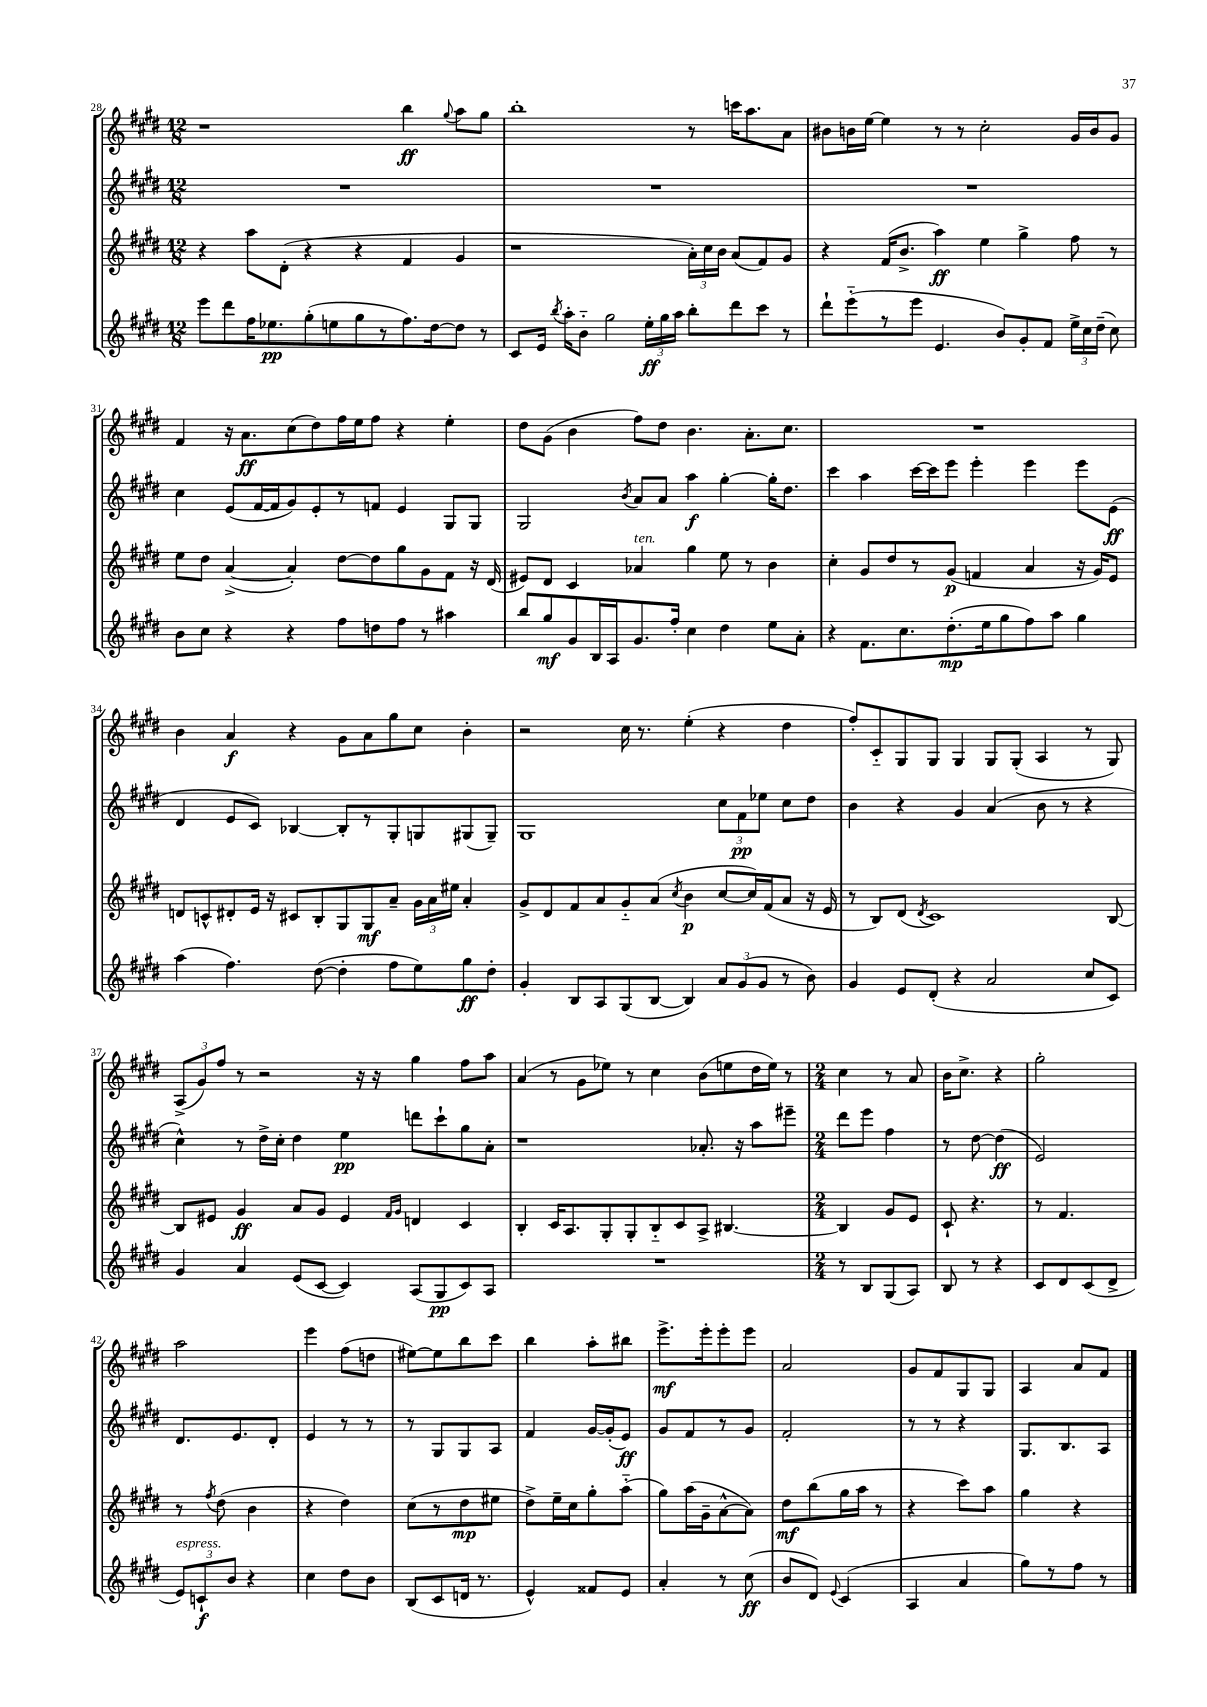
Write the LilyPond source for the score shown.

<<
\new StaffGroup <<
\new Staff = "s0" {
    \clef treble \key e \major \numericTimeSignature \time 12/8
    \autoBeamOff r1 b''4\ff \appoggiatura { gis''8 } a''8[ gis''8] |
    b''1-. r8 c'''16[ a''8. a'8] |
    bis'8[ b'16 e''16]~ e''4 r8 r8 cis''2-. gis'16[ b'16 gis'8] |
    fis'4 r16 a'8.[\ff cis''8( dis''8) fis''16 e''16 fis''8] r4 e''4-. |
    dis''8[ gis'8]( b'4 fis''8[) dis''8] b'4. a'8.[-. cis''8.] |
    R1. |
    b'4 a'4\f r4 gis'8[ a'8 gis''8 cis''8] b'4-. |
    r2 cis''16 r8. e''4-.( r4 dis''4 |
    fis''8[-.) cis'8-_ gis8 gis8] gis4 gis8[ gis8]-.( a4 r8 gis8) |
    \tuplet 3/2 { a8[->( gis'8) fis''8] } r8 r2 r16 r16 gis''4 fis''8[ a''8] |
    a'4( r8 gis'8[ ees''8]) r8 cis''4 b'8[( e''8 dis''16 e''16]) r8 |
    \numericTimeSignature \time 2/4 cis''4 r8 a'8 |
    b'16[ cis''8.]-> r4 |
    gis''2-. |
    a''2 |
    e'''4 fis''8[( d''8] |
    eis''8[~) eis''8 b''8 cis'''8] |
    b''4 a''8[-. bis''8] |
    e'''8.[->\mf e'''16-. e'''8-. e'''8] |
    a'2 |
    gis'8[ fis'8 gis8 gis8] |
    a4 a'8[ fis'8] \bar "|." |
}
\new Staff = "s1" {
    \clef treble \key e \major \numericTimeSignature \time 12/8
    \autoBeamOff R1. |
    R1. |
    R1. |
    cis''4 e'8[( fis'16~ fis'16 gis'8) e'8-. r8 f'8] e'4 gis8[ gis8] |
    gis2 \acciaccatura { b'8 } a'8[ a'8] a''4\f gis''4~-. gis''16[-. dis''8.] |
    cis'''4 a''4 cis'''16[~ cis'''16 e'''8] e'''4-. e'''4 e'''8[ e'8]\ff( |
    dis'4 e'8[ cis'8]) bes4~ bes8[-. r8 gis8-. g8 gis8( gis8]--) |
    gis1 \tuplet 3/2 { cis''8[ fis'8\pp ees''8] } cis''8[ dis''8] |
    b'4 r4 gis'4 a'4( b'8 r8 r4 |
    cis''4-^) r8 dis''16[-> cis''16]-. dis''4 e''4\pp d'''8[ cis'''8-! gis''8 a'8]-. |
    r1 aes'8.-. r16 a''8[ eis'''8]-- |
    \numericTimeSignature \time 2/4 dis'''8[ e'''8] fis''4 |
    r8 dis''8~ dis''4\ff( |
    e'2) |
    dis'8.[ e'8. dis'8]-. |
    e'4 r8 r8 |
    r8 gis8[ gis8 a8] |
    fis'4 gis'16[~ gis'16-.( e'8]\ff) |
    gis'8[ fis'8 r8 gis'8] |
    fis'2-. |
    r8 r8 r4 |
    gis8.[ b8. a8] \bar "|." |
}
\new Staff = "s2" {
    \clef treble \key e \major \numericTimeSignature \time 12/8
    \autoBeamOff r4 a''8[ dis'8]-.( r4 r4 fis'4 gis'4 |
    r1 \tuplet 3/2 { a'16[-.) cis''16 b'16] } a'8[( fis'8) gis'8] |
    r4 fis'16[( b'8.]-> a''4\ff) e''4 gis''4-> fis''8 r8 |
    e''8[ dis''8] a'4~->( a'4-.) dis''8[~ dis''8 gis''8 gis'8 fis'8] r16 dis'16( |
    eis'8[) dis'8] cis'4 aes'4^\markup { \italic "ten." } gis''4 e''8 r8 b'4 |
    cis''4-. gis'8[ dis''8 r8 gis'8]\p( f'4 a'4 r16 gis'16[) e'8] |
    d'8[ c'8-^ dis'8-. e'16] r16 cis'8[ b8-. gis8 gis8\mf a'8]-- \tuplet 3/2 { gis'16[ a'16 eis''16] } a'4-. |
    gis'8[-> dis'8 fis'8 a'8 gis'8-_ a'8]( \acciaccatura { cis''8 } b'4\p cis''8[~ cis''16) fis'16( a'8] r16 e'16 |
    r8 b8[) dis'8]( \acciaccatura { dis'8 } cis'1) b8~ |
    b8[ eis'8] gis'4\ff a'8[ gis'8] eis'4 \grace { fis'16[ gis'16] } d'4 cis'4 |
    b4-. cis'16[ a8. gis8-. gis8-. b8-_ cis'8 a8]-> bis4.~ |
    \numericTimeSignature \time 2/4 bis4 gis'8[ e'8] |
    cis'8-! r4. |
    r8 fis'4. |
    r8 \acciaccatura { fis''8 } dis''8( b'4 |
    r4 dis''4) |
    cis''8[( r8 dis''8\mp eis''8] |
    dis''8[->) e''16-- cis''16 gis''8-. a''8]-_( |
    gis''8[) a''16( gis'16-- a'8~-^ a'8]) |
    dis''8[\mf b''8( gis''16 a''16] r8 |
    r4 cis'''8[) a''8] |
    gis''4 r4 \bar "|." |
}
\new Staff = "s3" {
    \clef treble \key e \major \numericTimeSignature \time 12/8
    \autoBeamOff e'''8[ dis'''8 fis''16 ees''8.\pp gis''8-.( e''8 gis''8 r8 fis''8.) dis''16~ dis''8] r8 |
    cis'8[ e'16] \acciaccatura { b''8 } a''16[-. b'8]-_ gis''2 \tuplet 3/2 { e''16[-.\ff gis''16 a''16] } b''8[-. dis'''8 cis'''8] r8 |
    dis'''8[-! e'''8-_( r8 e'''8] e'4. b'8[) gis'8-. fis'8] \tuplet 3/2 { e''16[-> cis''16 dis''16]--( } cis''8) |
    b'8[ cis''8] r4 r4 fis''8[ d''8 fis''8] r8 ais''4 |
    b''8[ gis''8\mf gis'8 b16 a16 gis'8. fis''16]-. cis''4 dis''4 e''8[ a'8]-. |
    r4 fis'8.[ cis''8. dis''8.-.\mp( e''16 gis''8 fis''8) a''8] gis''4 |
    a''4( fis''4.) dis''8~( dis''4-. fis''8[ e''8) gis''8\ff dis''8]-. |
    gis'4-. b8[ a8 gis8( b8]~ b4) \tuplet 3/2 { a'8[ gis'8( gis'8] } r8 b'8) |
    gis'4 e'8[ dis'8]-.( r4 a'2 cis''8[ cis'8]) |
    gis'4 a'4 e'8[( cis'8]~ cis'4) a8[( gis8\pp cis'8) a8] |
    R1. |
    \numericTimeSignature \time 2/4 r8 b8[ gis8( a8]) |
    b8 r8 r4 |
    cis'8[ dis'8 cis'8( dis'8]-> |
    \tuplet 3/2 { e'8[^\markup { \italic "espress." }) c'8-!\f b'8] } r4 |
    cis''4 dis''8[ b'8] |
    b8[( cis'8 d'16] r8. |
    e'4-^) fisis'8[ e'8] |
    a'4-. r8 cis''8\ff( |
    b'8[ dis'8]) \appoggiatura { e'8 } cis'4( |
    a4 a'4 |
    gis''8[) r8 fis''8] r8 \bar "|." |
}
>>
>>
\layout { \context { \Score currentBarNumber = #28 } }
